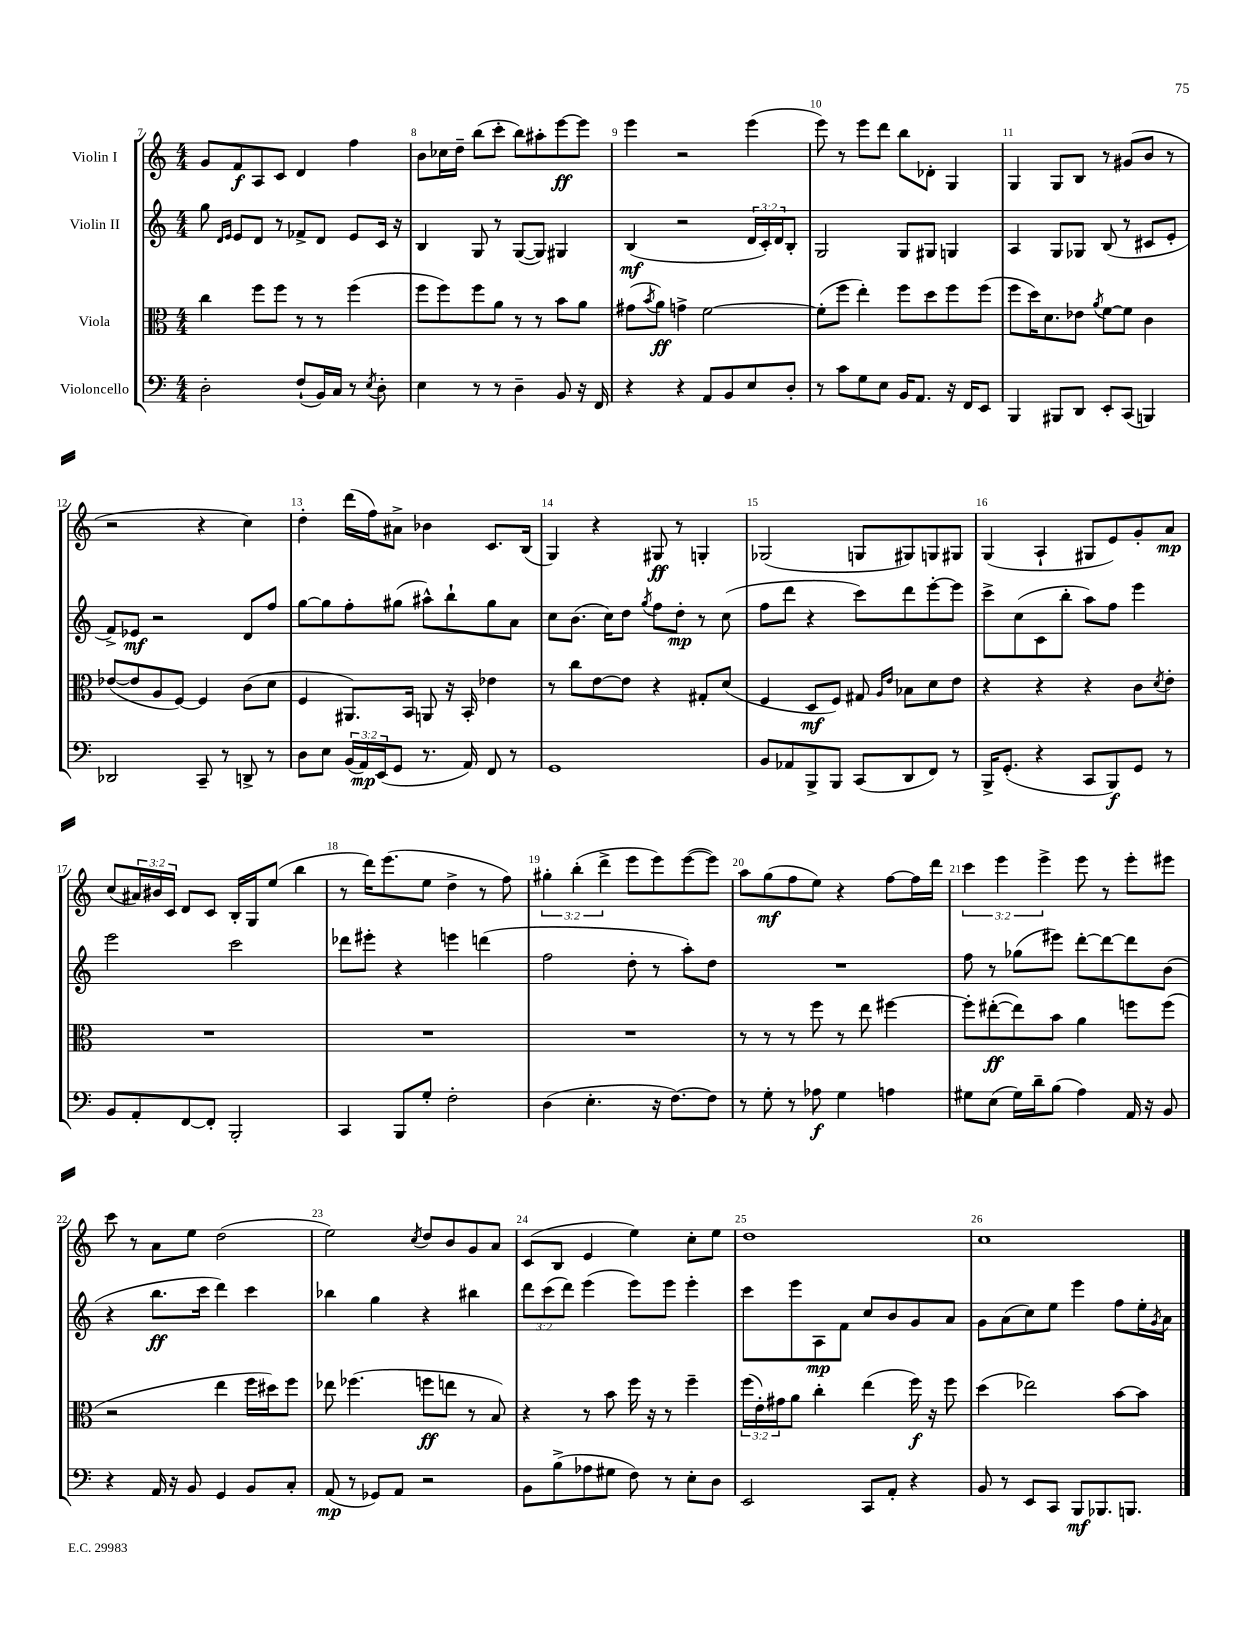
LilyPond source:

<<
\new StaffGroup <<
\new Staff = "s0" \with { instrumentName = "Violin I" } {
    \clef treble \key c \major \numericTimeSignature \time 4/4 \override Staff.TupletNumber.text = #tuplet-number::calc-fraction-text
    g'8 f'8\f a8 c'8 d'4 f''4 |
    b'8 ces''16 d''16-- b''8( c'''8-. b''8) ais''8-. e'''8~\ff e'''8 |
    e'''4 r2 e'''4( |
    e'''8) r8 e'''8 d'''8 b''8 des'8-. g4 |
    g4 g8 b8 r8 gis'8( b'8 r8 |
    r2 r4 c''4) |
    d''4-. d'''16( f''16) ais'8-> bes'4 c'8. b16( |
    g4) r4 gis8\ff r8 g4-. |
    ges2( g8 gis8) g8 gis8 |
    g4( a4-! gis8 e'8) g'8-. a'8\mp |
    c''8( \tuplet 3/2 { ais'16) bis'16 c'16 } d'8 c'8 b16-. g16 e''8( b''4 |
    r8 d'''16) e'''8.( e''8 d''4-> r8 f''8) |
    \tuplet 3/2 { gis''4-. b''4-.( d'''4-> } e'''8 e'''8) e'''8~( e'''8) |
    a''8 g''8\mf( f''8 e''8) r4 f''8~ f''16 d'''16 |
    \tuplet 3/2 { c'''4 e'''4 e'''4-> } e'''8 r8 e'''8-. eis'''8 |
    c'''8 r8 a'8 e''8 d''2( |
    e''2) \acciaccatura { c''8 } d''8 b'8 g'8 a'8 |
    c'8( b8 e'4 e''4) c''8-. e''8 |
    d''1 |
    c''1 \bar "|." |
}
\new Staff = "s1" \with { instrumentName = "Violin II" } {
    \clef treble \key c \major \numericTimeSignature \time 4/4 \override Staff.TupletNumber.text = #tuplet-number::calc-fraction-text
    g''8 \grace { d'16 e'16 } e'8 d'8 r8 fes'8-> d'8 e'8 c'16 r16 |
    b4 g8 r8 g8~( g8) gis4 |
    b4\mf( r2 \tuplet 3/2 { d'16 c'16-.) d'16 } b8-. |
    g2 g8 gis8 g4 |
    a4 g8 ges8 b8( r8 cis'8 e'8-. |
    f'8->) ees'8\mf r2 d'8 f''8 |
    g''8~ g''8 f''8-. gis''8( ais''8-^) b''8-! gis''8 a'8 |
    c''8 b'8.( c''16) d''8 \acciaccatura { g''8 } f''8 d''8-.\mp r8 c''8( |
    f''8 d'''8 r4 c'''8) d'''8 e'''8~-. e'''8 |
    c'''8-> c''8( c'8 b''8-. a''8) f''8 e'''4 |
    e'''2 c'''2 |
    des'''8 eis'''8-. r4 e'''4 d'''4( |
    f''2 d''8-. r8 a''8-.) d''8 |
    R1 |
    f''8 r8 ges''8( eis'''8) d'''8~-. d'''8~ d'''8 b'8( |
    r4 b''8.\ff c'''16 d'''4) c'''4 |
    bes''4 g''4 r4 bis''4 |
    \tuplet 3/2 { d'''8 c'''8( d'''8) } e'''4( e'''8) e'''8 e'''4-. |
    c'''8 e'''8 a8\mp f'8 c''8 b'8 g'8 a'8 |
    g'8 a'8( c''8) e''8 e'''4 f''8 e''16-. \acciaccatura { g'8 } a'16 \bar "|." |
}
\new Staff = "s2" \with { instrumentName = "Viola" } {
    \clef alto \key c \major \numericTimeSignature \time 4/4 \override Staff.TupletNumber.text = #tuplet-number::calc-fraction-text
    c''4 f''8 f''8 r8 r8 f''4( |
    f''8 f''8) f''8 a'8 r8 r8 b'8 a'8 |
    gis'8( \acciaccatura { b'8 } a'8\ff) g'4-> f'2~ |
    f'8-.( f''8 e''4-.) f''8 d''8 f''8 f''8( |
    f''8 d''16) d'8. ees'8 \acciaccatura { a'8 } f'8~ f'8 c'4 |
    ees'8~( ees'8 a8 f8~) f4 c'8( d'8 |
    f4 ais,8.) b,16 a,8 r16 b,16-. ees'4 |
    r8 c''8 e'8~ e'8 r4 gis8-. d'8( |
    f4 d8\mf f8) gis8 \grace { a16 e'16 } bes8 d'8 e'8 |
    r4 r4 r4 c'8 \acciaccatura { d'8 } e'8-. |
    R1 |
    R1 |
    R1 |
    r8 r8 r8 f''8 r8 e''8 fis''4~ |
    fis''8-. eis''8~-.\ff( eis''8) b'8 a'4 f''8 f''8( |
    r2 e''4 f''16 dis''16) f''8 |
    ees''8 fes''4.( f''8\ff e''8 r8 b8) |
    r4 r8 b'8 f''16 r16 r8 f''4-- |
    \tuplet 3/2 { f''16( e'16-.) gis'16 } a'8 c''4-. e''4( f''16\f) r16 f''8 |
    d''4( ees''2) b'8~ b'8 \bar "|." |
}
\new Staff = "s3" \with { instrumentName = "Violoncello" } {
    \clef bass \key c \major \numericTimeSignature \time 4/4 \override Staff.TupletNumber.text = #tuplet-number::calc-fraction-text
    d2-. f8-!( b,16) c16 r8 \acciaccatura { e8 } d8-. |
    e4 r8 r8 d4-- b,8 r16 f,16 |
    r4 r4 a,8 b,8 e8 d8-. |
    r8 c'8 g8 e8 b,16 a,8. r16 f,16 e,8 |
    b,,4 bis,,8 d,8 e,8-. c,8( b,,4) |
    des,2 c,8-- r8 d,8-> r8 |
    d8 e8 \tuplet 3/2 { b,16( a,16\mp) e,16( } g,8 r8. a,16) f,8 r8 |
    g,1 |
    b,8 aes,8 b,,8-> b,,8 c,8( d,8 f,8) r8 |
    b,,16-> g,8.-.( r4 c,8 b,,8\f) g,8 r8 |
    b,8 a,8-. f,8~ f,8-. b,,2-. |
    c,4 b,,8 g8-. f2-. |
    d4( e4.-. r16 f8.~) f8 |
    r8 g8-. r8 aes8\f g4 a4 |
    gis8 e8( gis16) d'16-- b8( a4) a,16 r16 b,8 |
    r4 a,16 r16 b,8 g,4 b,8 c8-. |
    a,8\mp( r8 ges,8) a,8 r2 |
    b,8 b8->( aes8 gis8 f8) r8 e8-. d8 |
    e,2 c,8 a,8-. r4 |
    b,8 r8 e,8 c,8 b,,8\mf bes,,8. b,,8. \bar "|." |
}
>>
>>
\layout { \context { \Score currentBarNumber = #7 \override BarNumber.break-visibility = ##(#f #t #t) barNumberVisibility = #all-bar-numbers-visible } }
